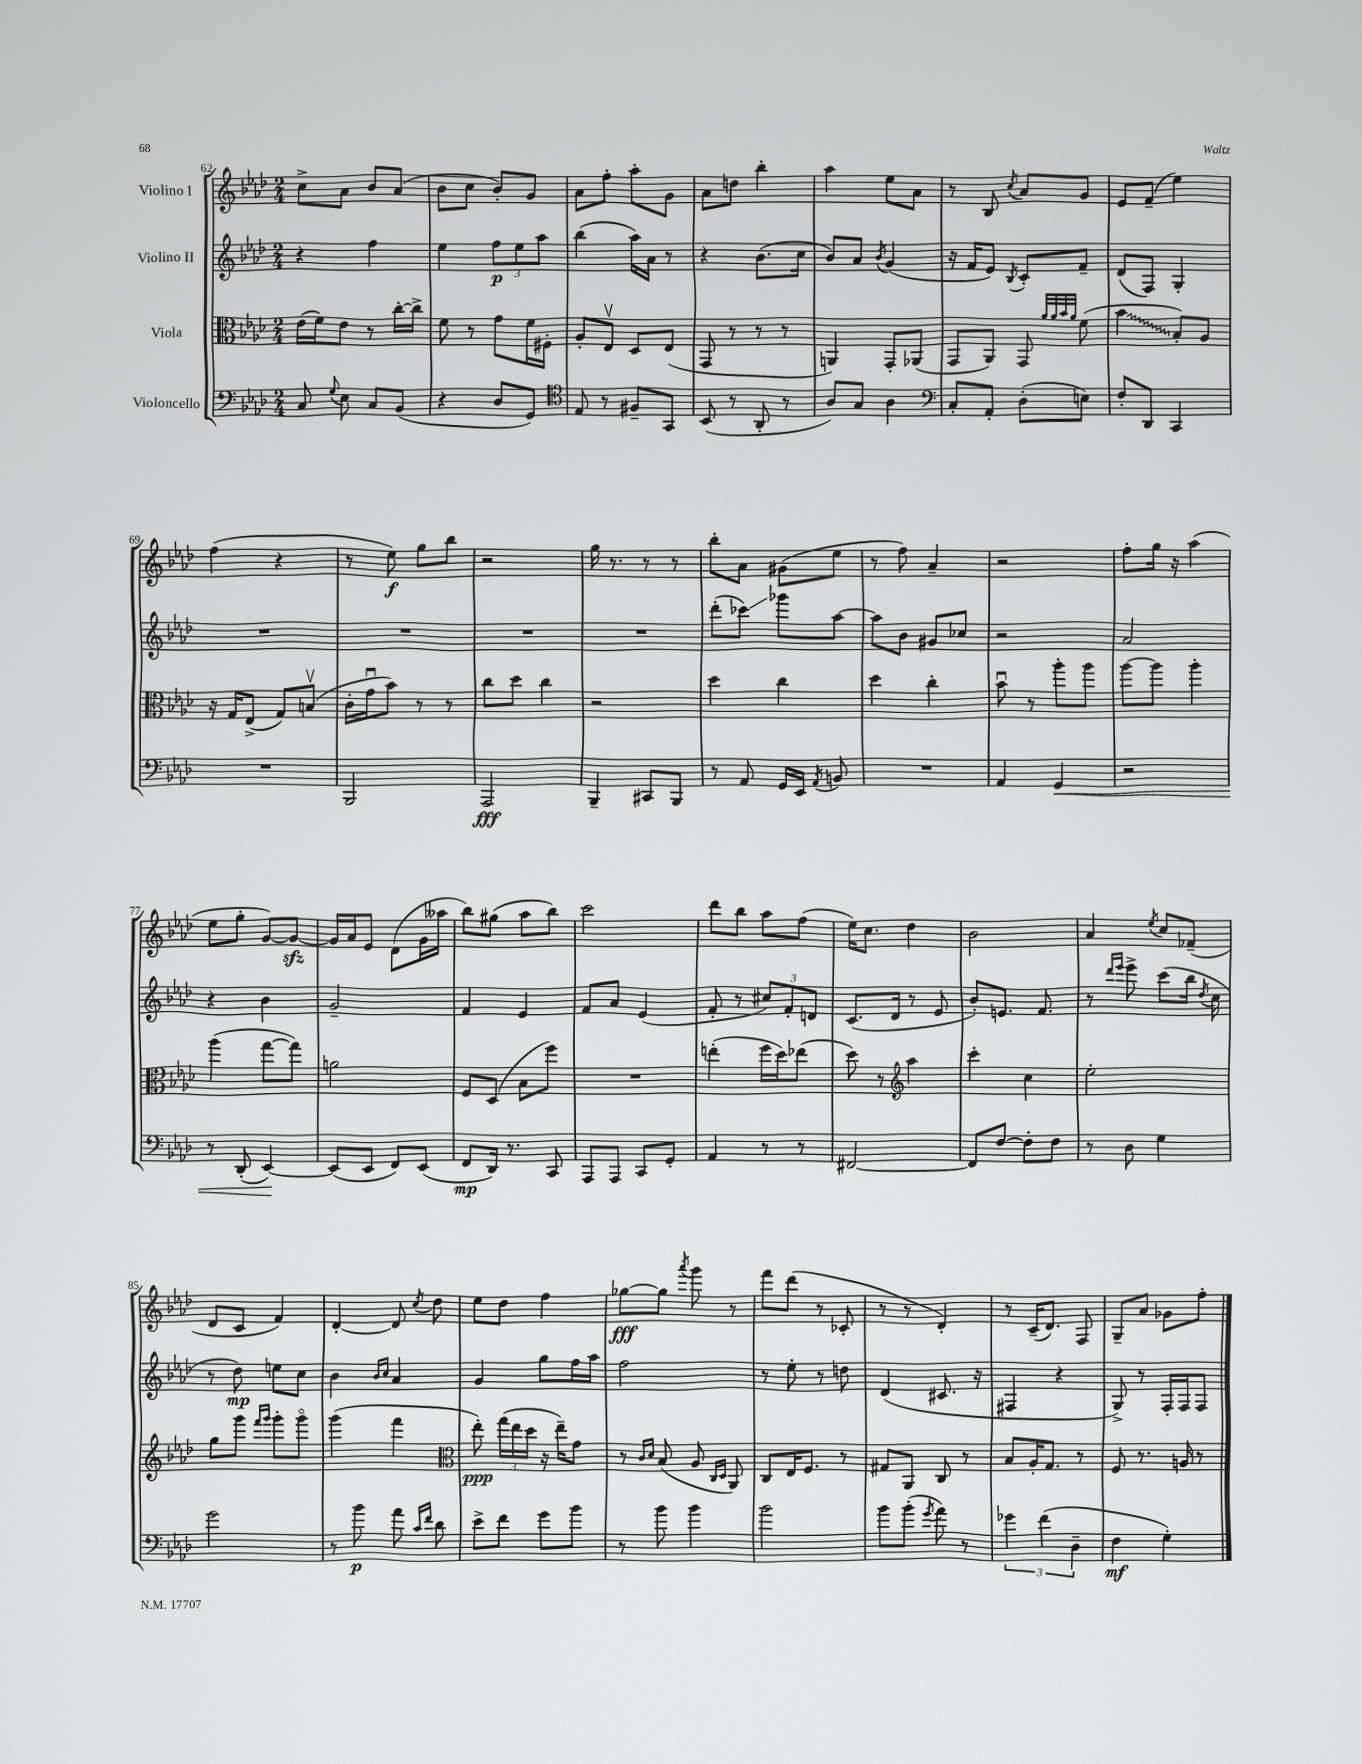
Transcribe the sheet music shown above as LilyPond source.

<<
\new StaffGroup <<
\new Staff = "s0" \with { instrumentName = "Violino I" } {
    \clef treble \key aes \major \numericTimeSignature \time 2/4
    \autoBeamOff c''8[-> aes'8] bes'8[ aes'8]( |
    bes'8[ c''8] bes'8[-.) g'8] |
    aes'8[ f''8]-. aes''8[-. g'8] |
    aes'8[ d''8] bes''4-. |
    aes''4 ees''8[ aes'8] |
    r8 bes8 \acciaccatura { c''8 } aes'8[ g'8] |
    ees'8[ f'8]--( ees''4) |
    f''4( r4 |
    r8 ees''8\f) g''8[ bes''8] |
    r2 |
    g''16 r8. r8 r8 |
    bes''8[-. aes'8] gis'8[( ees''8] |
    r8 f''8) aes'4-- |
    r2 |
    f''8[-. g''16] r16 aes''4( |
    ees''8[ g''8]-. g'8[~) g'8]~\sfz |
    g'16[ aes'16 ees'8] des'8[( g'16 aeses''16] |
    bes''8[) gis''8]( aes''8[ bes''8]) |
    c'''2 |
    des'''8[ bes''8] aes''8[ f''8]( |
    ees''16[) c''8.] des''4 |
    bes'2 |
    aes'4 \acciaccatura { ees''8 } c''8[ fes'8]--( |
    des'8[ c'8] f'4) |
    des'4~-. des'8 \acciaccatura { c''8 } des''8 |
    ees''8[ des''8] f''4 |
    ges''8[~\fff ges''8] \acciaccatura { aes'''8 } g'''8 r8 |
    f'''8[ des'''8]( r8 ces'8-. |
    r8 r8 des'4-.) |
    r8 c'16[--( des'8.]) f8 |
    g8[-- aes'8] ges'8[ f''8]-. \bar "|." |
}
\new Staff = "s1" \with { instrumentName = "Violino II" } {
    \clef treble \key aes \major \numericTimeSignature \time 2/4
    \autoBeamOff r4 f''4 |
    ees''4 \tuplet 3/2 { f''8[\p ees''8 aes''8] } |
    bes''4( aes''16[) aes'16] r8 |
    r4 bes'8.[( c''16] |
    bes'8[) aes'8] \acciaccatura { bes'8 } g'4( |
    r16 f'16[ ees'8]) \acciaccatura { bes8 } c'8[-. f'8]-- |
    des'8[( f8]) g4-. |
    R2 |
    R2 |
    R2 |
    R2 |
    des'''8[-.( ces'''8]\glissando) ges'''8[ aes''8]~ |
    aes''8[ bes'8] gis'8[ ces''8] |
    r2 |
    aes'2 |
    r4 bes'4 |
    g'2-- |
    f'4 ees'4 |
    f'8[ aes'8] ees'4( |
    f'8-. r8 \tuplet 3/2 { cis''8[) f'8-. d'8] } |
    c'8.[( des'16] r8 ees'8 |
    bes'8[-.) e'8.] f'8. |
    r8 \grace { des'''16[ ees'''16] } ees'''8-> c'''8[( bes''16] \acciaccatura { des''8 } c''16 |
    r8 des''8\mp) e''8[ c''8] |
    bes'4 \grace { bes'16[ c''16] } aes'4 |
    g'4 g''8[ f''16 aes''16] |
    f''2 |
    r8 ees''8-. r8 d''8 |
    des'4( cis'8. r16 |
    fis4 r4 |
    g8->) r8 f16[-. f16 f8] \bar "|." |
}
\new Staff = "s2" \with { instrumentName = "Viola" } {
    \clef alto \key aes \major \numericTimeSignature \time 2/4
    \autoBeamOff ees'16[( f'16) ees'8] r8 c''16[~-. c''16]-> |
    f'8 r8 g'8[ f'16 fis16]-. |
    aes8[-. ees8]\upbow des8[ ees8]( |
    g,8 r8 r8 r8 |
    a,4) g,8[-. aes,8]( |
    g,8[ aes,8]) g,8 \grace { aes'32[ aes'32 bes'32 aes'32] } f'8( |
    \once \override Glissando.style = #'zigzag bes'4\glissando bes8[-.) aes8] |
    r16 g16[ ees8]->( g8[) b8]\upbow( |
    c'16[-. g'16\downbow bes'8]) r8 r8 |
    c''8[ des''8] c''4 |
    r2 |
    des''4 c''4 |
    des''4 c''4-. |
    bes'8\downbow r8 aes''8[-. aes''8] |
    aes''8[~ aes''8] aes''4-. |
    aes''4( g''8[~ g''8]) |
    a'2 |
    f8[ des8]( bes8[ f''8]) |
    R2 |
    e''4-.( f''16[ des''16) ees''8]( |
    des''8) r8 \clef treble aes''4 |
    c'''4-. c''4 |
    ees''2-. |
    g''8[ g'''8] \grace { f'''16[ g'''16] } g'''8[-. g'''8]\flageolet |
    g'''4( f'''4 |
    \clef alto ees''8-.\ppp) \tuplet 3/2 { g''16[( ees''16 des''16] } r16 ees''16[--) g'8] |
    r8 \grace { c'16[ des'16] } bes8( aes8 \grace { c16[ des16] } aes,8) |
    c8[ ees16 f8.] r8 |
    gis8[ aes,8] c8 r8 |
    bes8[ aes16-. g8.] r8 |
    f8 r8. a16 r8 \bar "|." |
}
\new Staff = "s3" \with { instrumentName = "Violoncello" } {
    \clef bass \key aes \major \numericTimeSignature \time 2/4
    \autoBeamOff c8 \appoggiatura { g8 } ees8 c8[ bes,8]( |
    r4 des8[ g,8]) |
    \clef tenor ees8 r8 fis8[-- g,8] |
    bes,8( r8 aes,8-. r8 |
    aes8[) g8] aes4 |
    \clef bass c8[-. aes,8]-. des8[-.( e8]) |
    f8[-. des,8] c,4 |
    R2 |
    bes,,2 |
    aes,,2\fff |
    bes,,4-- cis,8[ bes,,8] |
    r8 aes,8 g,16[ ees,16] \acciaccatura { aes,8 } b,8 |
    R2 |
    aes,4 g,4\< |
    r2 |
    r8 des,8-.( ees,4~\!) |
    ees,8[( ees,8] f,8[) ees,8]( |
    f,8[\mp des,16]) r8. c,8 |
    aes,,8[ aes,,8] c,8[ g,8]-. |
    aes,4 r8 r8 |
    fis,2~ |
    fis,8[ f8]~ f8[-. f8] |
    r8 des8 g4 |
    g'2 |
    r8 bes'8\p aes'8 \grace { c'16[ f'16] } des'8 |
    ees'8[-> f'8] g'8[ bes'8] |
    r8 bes'8 bes'4 |
    bes'2 |
    bes'8[ bes'8]-.( \acciaccatura { g'8 } aes'8) r8 |
    \tuplet 3/2 { ges'4 f'4( des4-- } |
    f4\mf g4-.) \bar "|." |
}
>>
>>
\layout { \context { \Score currentBarNumber = #62 } }
